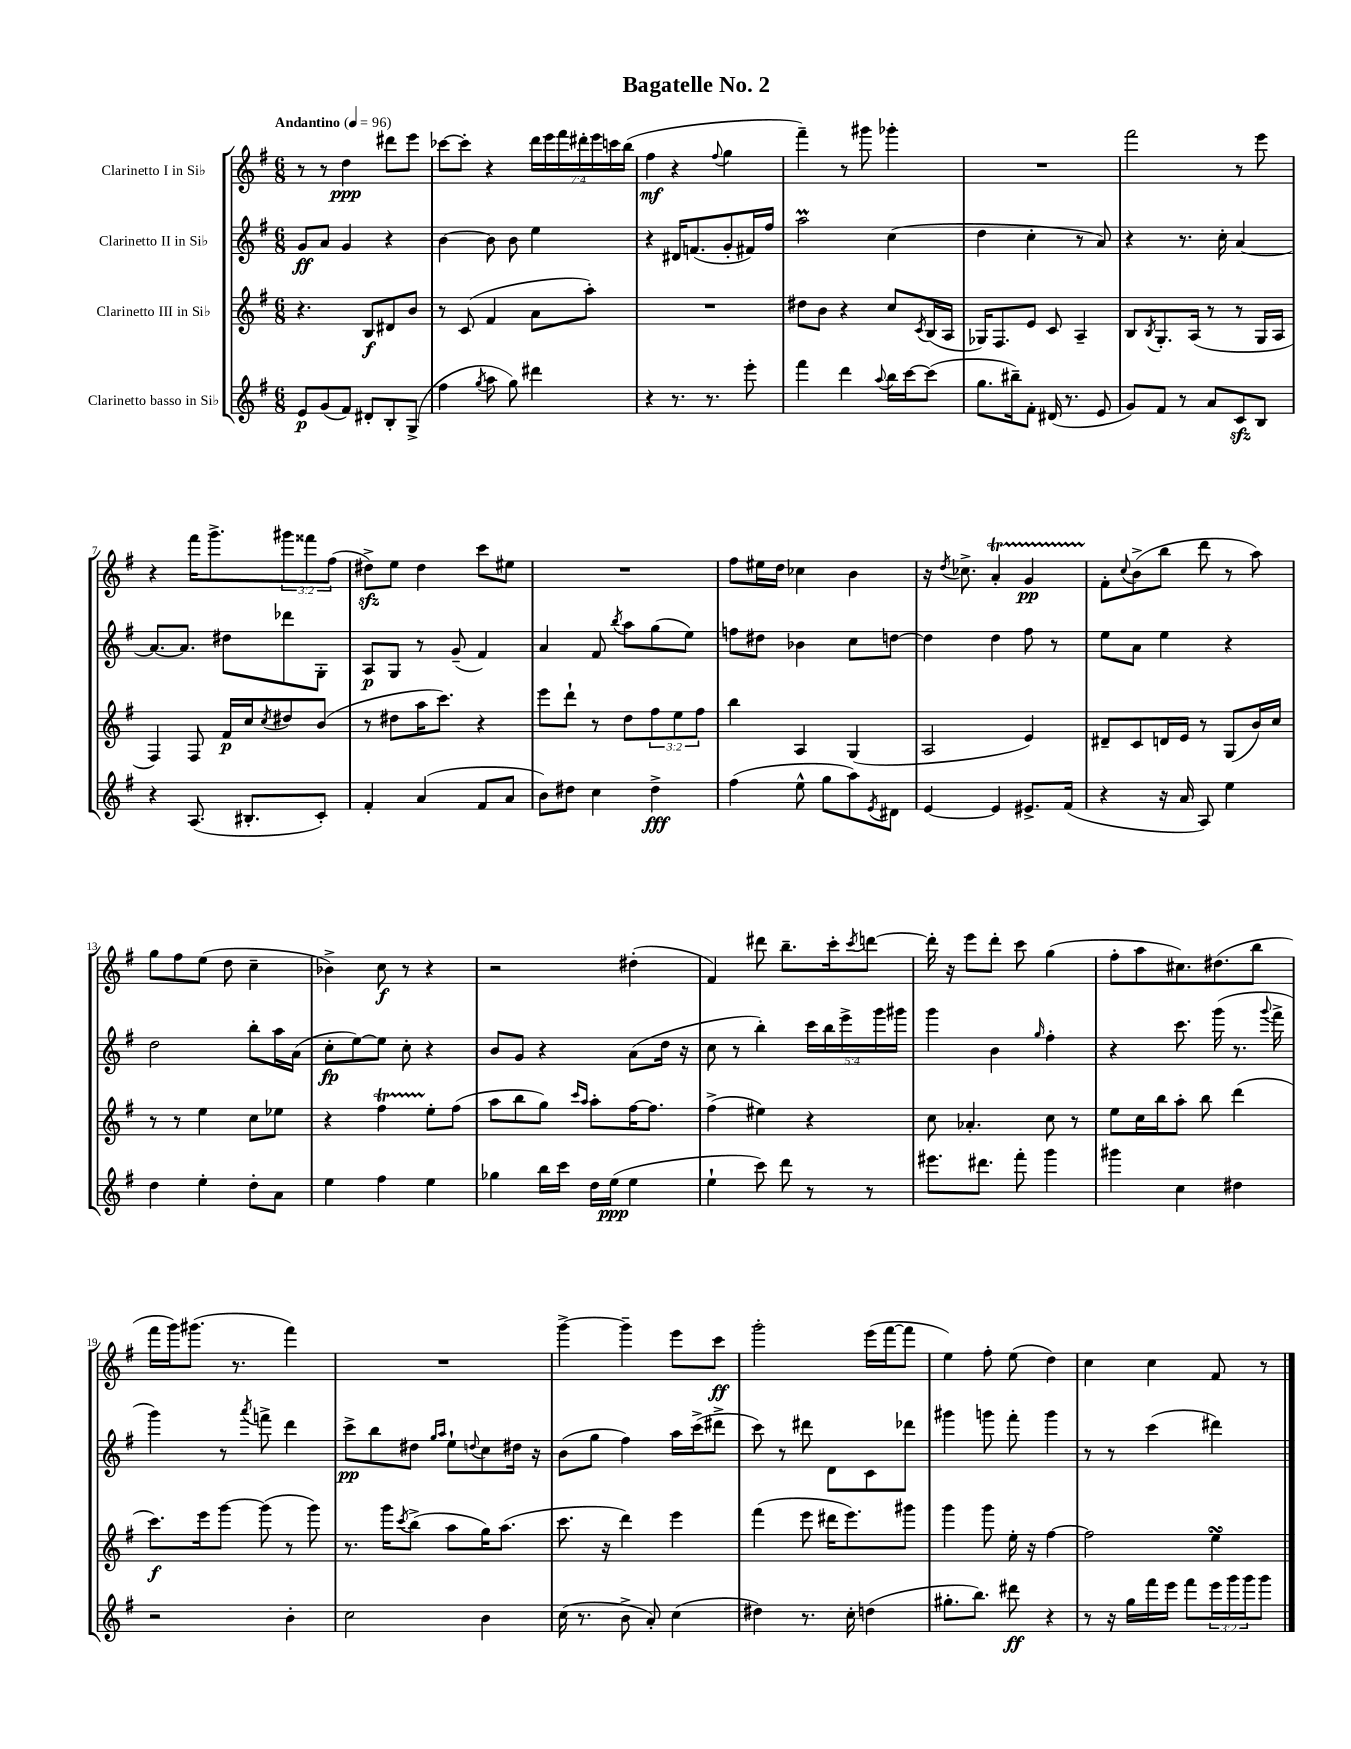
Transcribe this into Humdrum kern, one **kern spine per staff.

**kern	**kern	**kern	**kern
*staff4	*staff3	*staff2	*staff1
*clefG2	*clefG2	*clefG2	*clefG2
*k[f#]	*k[f#]	*k[f#]	*k[f#]
*M6/8	*M6/8	*M6/8	*M6/8
*MM96	*MM96	*MM96	*MM96
8e	4.r	8g	8r
(8g	.	8a	8r
8f#)	.	4g	4dd
8d#'	8B	.	.
8B'	8d#	4r	8ddd#
(8G^	8b	.	8eee
=	=	=	=
4ff#	8r	[4b	[8ccc-
.	(8c	.	8ccc-']
8qgg	.	.	.
8aa	4f#	8b]	4r
8gg)	.	8b	.
4ddd#	8a	4ee	28ddd
.	.	.	28eee
.	.	.	28fff#
.	.	.	28ddd#'
.	8aa')	.	.
.	.	.	28eee
.	.	.	28ccc
.	.	.	(28bb
=	=	=	=
4r	2.r	4r	4ff#
8.r	.	16d#	4r
.	.	(8.f	.
8.r	.	.	.
.	.	.	8qqff#
.	.	8g'	4gg
8eee'	.	16f#)	.
.	.	16ff#	.
=	=	=	=
4fff#	8dd#	2aa	4fff#~)
.	8b	.	.
4ddd	4r	.	8r
.	.	.	8ggg#
8qqaa	.	.	.
16bb	8cc	(4cc	4ggg-'
[16ccc	.	.	.
.	8qc	.	.
(8ccc]	(16B	.	.
.	16A	.	.
=	=	=	=
8.gg	16G-)	4dd	2.r
.	8.F#	.	.
16bb#~)	.	.	.
8f#'	8e	4cc'	.
(16d#	8c	.	.
8.r	.	.	.
.	4A~	8r	.
8e	.	8a)	.
=	=	=	=
8g)	8B	4r	2fff#
.	8qB	.	.
8f#	8.G'	.	.
8r	.	8.r	.
.	(16A	.	.
8a	8r	.	.
.	.	16cc'	.
8c	8r	[4a	8r
8B	16G	.	8eee
.	16A	.	.
=	=	=	=
4r	4F#)	8.a_	4r
.	.	8.a]	.
(8.A	8F#	.	16fff#
.	.	.	8.ggg^
.	16f#	8dd#	.
8.B#'	16cc	.	.
.	8qcc	.	.
.	8dd#	8ddd-	12ggg#
.	.	.	12fff##
8c')	(8b	8G'	.
.	.	.	(12ff#
=	=	=	=
4f#'	8r	8A	8dd#^)
.	8dd#	8G	8ee
(4a	16aa	8r	4dd#
.	8.ccc)	.	.
.	.	(8g~	.
8f#	4r	4f#)	8ccc
8a	.	.	8ee#
=	=	=	=
8b)	8eee	4a	2.r
8dd#	8ddd`	.	.
4cc	8r	8f#	.
.	.	8qbb	.
.	8dd	8aa	.
4dd#^	12ff#	(8gg	.
.	12ee	.	.
.	.	8ee)	.
.	12ff#	.	.
=	=	=	=
(4ff#	4bb	8ff	8ff#
.	.	8dd#	16ee#
.	.	.	16dd
8ee^^	4A	4b-	4cc-
8gg	.	.	.
8aa)	(4G	8cc	4b
8qe	.	.	.
8d#	.	[8dd	.
=	=	=	=
[4e	2A	4dd]	16r
.	.	.	8qdd
.	.	.	8.cc-^
4e]	.	4dd	4a'
8.e#^	4e)	8ff#	4g
.	.	8r	.
(16f#	.	.	.
=	=	=	=
4r	8d#~	8ee	8f#'
.	.	.	8qqcc
.	8c	8a	(8b^
16r	16d	4ee	8bb
16a	16e	.	.
8A)	8r	.	8ddd
4ee	(8G	4r	8r
.	16b)	.	8aa)
.	16cc	.	.
=	=	=	=
4dd	8r	2dd	8gg
.	8r	.	8ff#
4ee'	4ee	.	(8ee
.	.	.	8dd
8dd'	8cc	8bb'	4cc~
8a	8ee-	16aa	.
.	.	(16a	.
=	=	=	=
4ee	4r	8cc'	4b-^)
.	.	[8ee)	.
4ff#	4ff#	8ee]	8cc
.	.	8cc'	8r
4ee	8ee'	4r	4r
.	(8ff#	.	.
=	=	=	=
4gg-	8aa	8b	2r
.	8bb	8g	.
16bb	8gg)	4r	.
16ccc	.	.	.
.	16qqccc	.	.
.	16qqaa	.	.
16dd	8aa'	.	.
(16ee	.	.	.
4ee	[16ff#	(8a	(4dd#'
.	8.ff#]	.	.
.	.	16dd	.
.	.	16r	.
=	=	=	=
4ee`	(4ff#^	8cc	4f#)
.	.	8r	.
8ccc)	4ee#)	4bb')	8ddd#
8ddd	.	.	8.bb~
8r	4r	20ccc	.
.	.	20bb	.
.	.	.	16ccc'
.	.	20eee^	.
.	.	.	8qccc
8r	.	.	[8ddd
.	.	20ggg	.
.	.	20ggg#	.
=	=	=	=
8.eee#	8cc	4ggg	16ddd']
.	.	.	16r
.	4.a-'	.	8eee
8.ddd#	.	.	.
.	.	4b	8ddd'
8fff#'	.	.	8ccc
.	.	16qqgg	.
4ggg	8cc	4ff#'	(4gg
.	8r	.	.
=	=	=	=
4ggg#	8ee	4r	8ff#'
.	16cc	.	8aa
.	16bb	.	.
4cc	8aa'	8.ccc	8.cc#)
.	8bb	.	.
.	.	(16ggg	(8.dd#
4dd#	(4ddd	8.r	.
.	.	.	8bb
.	.	8qqggg	.
.	.	16fff#^	.
=	=	=	=
2r	8.ccc)	4ggg)	16fff#
.	.	.	16ggg)
.	.	.	(8.ggg#
.	16eee	.	.
.	[8ggg	8r	.
.	.	.	8.r
.	.	8qaaa	.
.	(8ggg]	8fff^	.
4b'	8r	4ddd	4fff#)
.	8ggg)	.	.
=	=	=	=
2cc	8.r	8ccc^	2.r
.	.	8bb	.
.	16ggg	.	.
.	8qccc	.	.
.	(8bb^	8dd#	.
.	.	16qqgg	.
.	.	16qqaa	.
.	8aa	8ee`	.
.	.	8qqdd	.
4b	16gg)	8cc	.
.	(8.aa	.	.
.	.	16dd#	.
.	.	16r	.
=	=	=	=
(16cc	8.ccc	(8b	[4ggg^
8.r	.	.	.
.	.	8gg	.
.	16r	.	.
8b^	4ddd)	4ff#)	4ggg~]
8a')	.	.	.
(4cc	4eee	16aa	8eee
.	.	(16ccc^	.
.	.	8ddd#^	8ccc
=	=	=	=
4dd#)	(4fff#	8ccc)	2ggg'
.	.	8r	.
8.r	8eee	8ddd#	.
.	16ddd#	8d	.
16cc'	8.eee)	.	.
(4dd	.	8c	(16eee
.	.	.	[16fff#
.	8ggg#	8ddd-	8fff#]
=	=	=	=
8.gg#'	4ggg	4ggg#	4ee)
8.bb)	.	.	.
.	8ggg	8ggg	8ff#'
8ddd#	16ee'	8fff#'	(8ee
.	16r	.	.
4r	[4ff#	4ggg	4dd)
=	=	=	=
8r	2ff#]	8r	4cc
16r	.	8r	.
16gg	.	.	.
16fff#	.	(4ccc	4cc
16eee	.	.	.
8fff#	.	.	.
24eee	4ee	4ddd#)	8f#
24ggg	.	.	.
24ggg	.	.	.
8ggg	.	.	8r
==	==	==	==
*-	*-	*-	*-
